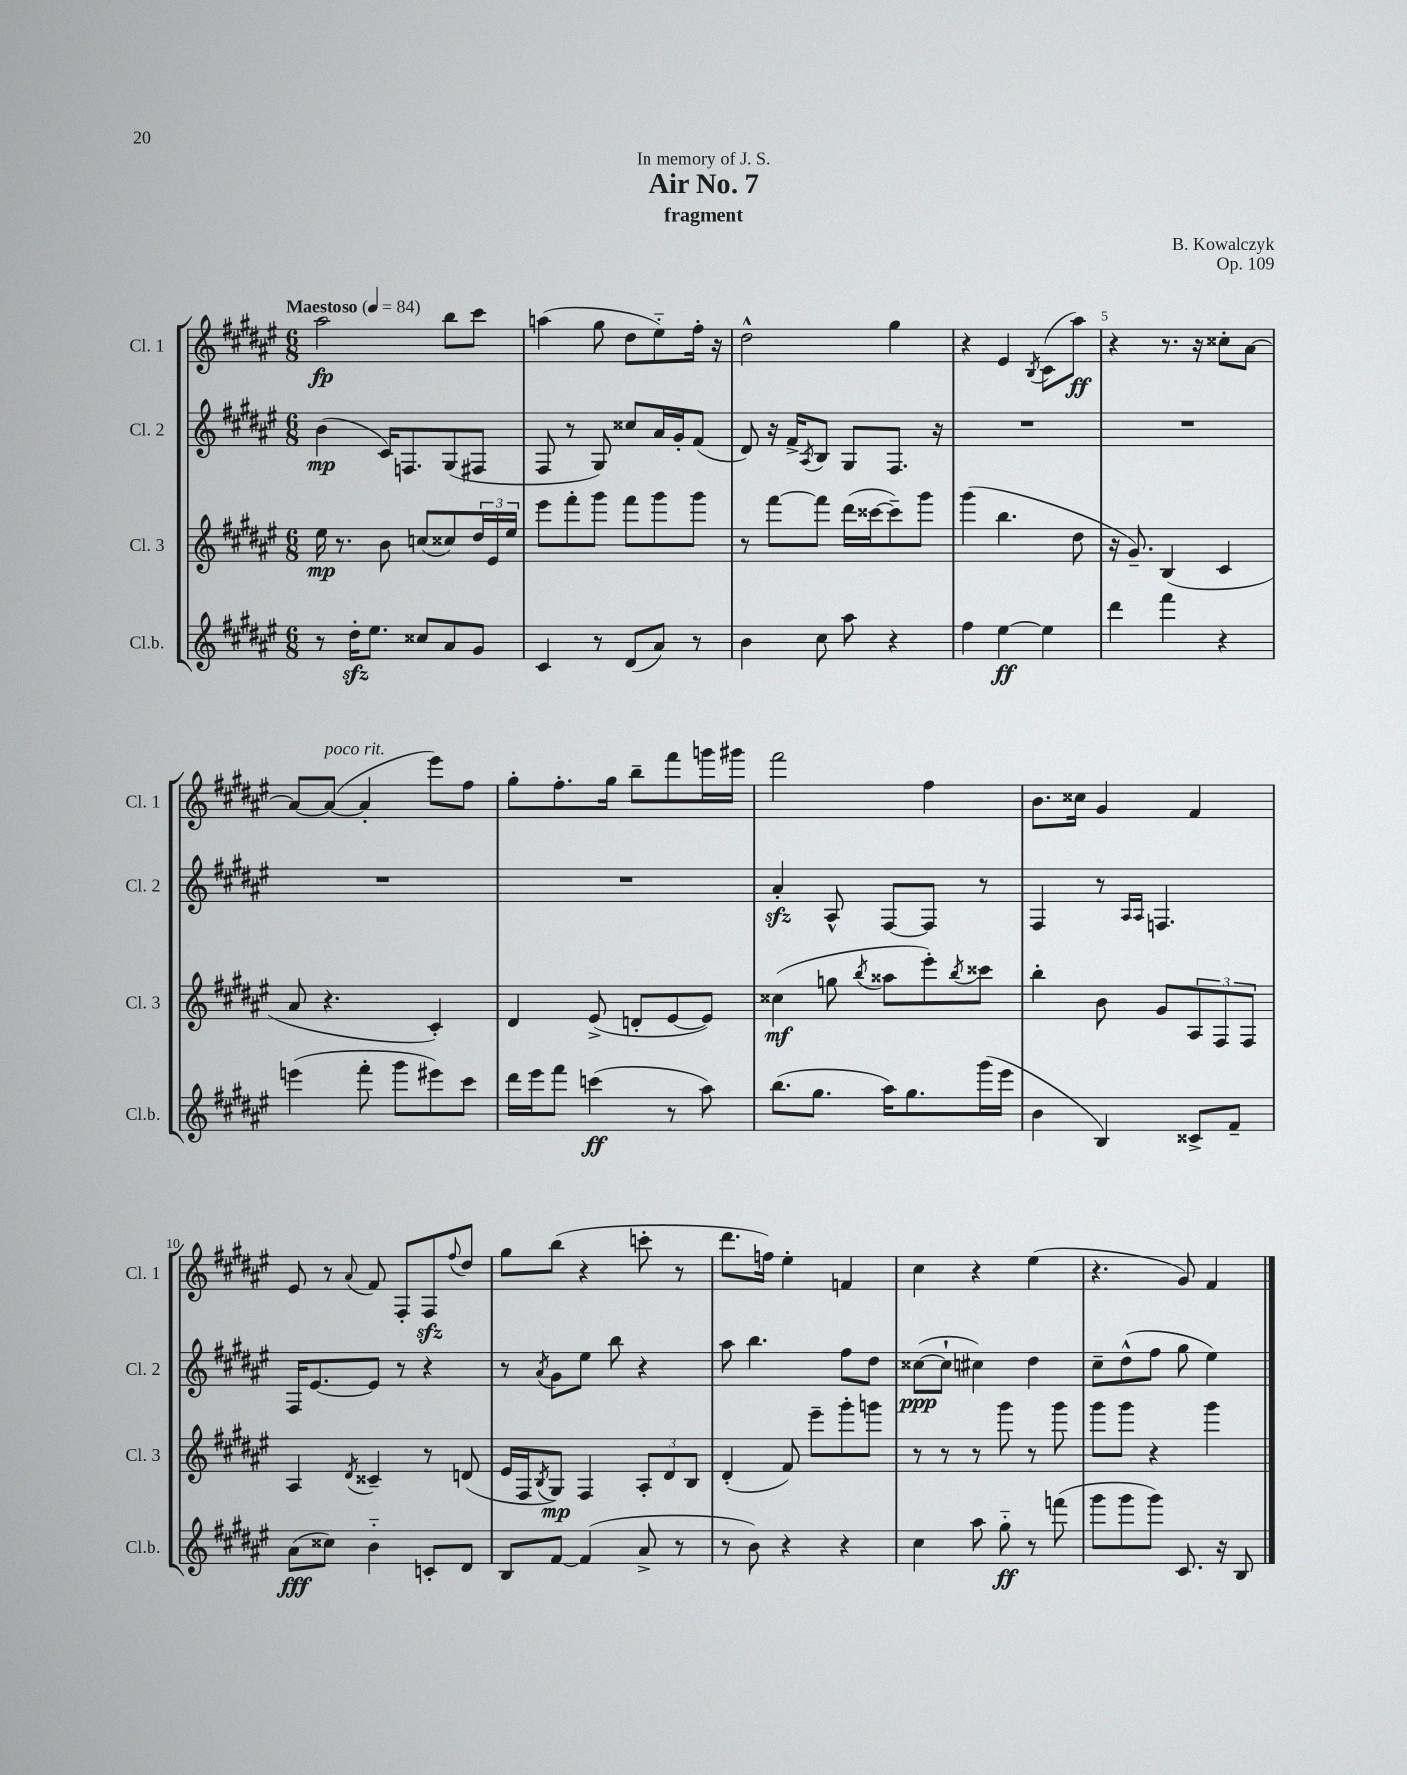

**kern	**kern	**kern	**kern
*staff4	*staff3	*staff2	*staff1
*clefG2	*clefG2	*clefG2	*clefG2
*k[f#c#g#d#a#e#]	*k[f#c#g#d#a#e#]	*k[f#c#g#d#a#e#]	*k[f#c#g#d#a#e#]
*M6/8	*M6/8	*M6/8	*M6/8
*MM84	*MM84	*MM84	*MM84
8r	16ee#	(4b	2aa#
.	8.r	.	.
16dd#'	.	.	.
8.ee#	.	.	.
.	8b	16c#)	.
.	.	8.F	.
8cc##	(8cc	.	.
8a#	8cc##)	(8G#	8bb
8g#	24dd#	8F#	8ccc#
.	24e#	.	.
.	24ee#	.	.
=	=	=	=
4c#	8eee#	8F#	(4aa
.	8fff#'	8r	.
8r	8ggg#	8G#)	8gg#
(8d#	8fff#	8cc##	8dd#
8a#)	8ggg#	16a#	8ee#'~)
.	.	16g#'	.
8r	8ggg#	(8f#	16ff#'
.	.	.	16r
=	=	=	=
4b	8r	8d#)	2dd#^^
.	[8fff#	16r	.
.	.	16f#^	.
.	.	8qA#	.
8cc#	8fff#]	8B	.
8aa#	(16ddd#	8G#	.
.	[16ccc##	.	.
4r	8ccc##~])	8.F#	4gg#
.	8ggg#	.	.
.	.	16r	.
=	=	=	=
4ff#	(4ggg#	2.r	4r
[4ee#	4.bb	.	4e#
.	.	.	8qB
4ee#]	.	.	(8c#
.	8dd#	.	8aa#)
=	=	=	=
4ddd#	16r	2.r	4r
.	8.g#~)	.	.
4fff#	(4B	.	8.r
.	.	.	16r
4r	4c#	.	8cc##'
.	.	.	[8a#
=	=	=	=
(4eee	8a#	2.r	8a#_
.	4.r	.	(8a#_
8fff#'	.	.	4a#']
8ggg#	.	.	.
8eee#)	4c#')	.	8eee#)
8ccc#	.	.	8ff#
=	=	=	=
16ddd#	4d#	2.r	8gg#'
16eee#	.	.	.
8fff#	.	.	8.ff#'
(4ccc	(8e#^	.	.
.	.	.	16gg#
.	8d'	.	8bb~
8r	[8e#	.	8fff#
8aa#)	8e#])	.	16ggg
.	.	.	16ggg#
=	=	=	=
(8.bb	(4cc##	4a#'	2fff#
8.gg#	.	.	.
.	8gg	8A#^^	.
.	8qbb	.	.
16aa#)	8aa##	[8F#	.
8.gg#	.	.	.
.	8eee#')	8F#]	4ff#
.	8qbb	.	.
(16ggg#	8ccc##	8r	.
16eee#	.	.	.
=	=	=	=
4b	4bb'	4F#	8.b
.	.	.	16cc##
4B)	8b	8r	4g#
.	.	16qqA#	.
.	.	16qqA#	.
.	8g#	4.F	.
8c##^	12A#	.	4f#
.	12F#	.	.
8f#~	.	.	.
.	12F#	.	.
=	=	=	=
(8a#	4A#	16F#	8e#
.	.	[8.e#	.
8cc##)	.	.	8r
.	8qd#	.	8qqa#
4b'~	4c##~	8e#]	8f#
.	.	8r	8F#'
8c'	8r	4r	8F#
.	.	.	8qqff#
8d#	(8d	.	8dd#
=	=	=	=
8B	16e#	8r	8gg#
.	16F#	.	.
.	8qB	8qa#	.
[8f#	8G#)	8g#	(8bb
(4f#]	4F#	8ee#	4r
.	.	8bb	.
8a#^	12A#'	4r	8ccc'
.	12d#	.	.
8r	.	.	8r
.	12B	.	.
=	=	=	=
8r	(4d#'	8aa#	8.ddd#
8b)	.	4.bb	.
.	.	.	16ff)
4r	8f#)	.	4ee#'
.	8eee#~	.	.
4r	8ggg#'	8ff#	4f
.	8ggg	8dd#	.
=	=	=	=
4cc#	8r	([8cc##	4cc#
.	8r	8cc##`]	.
8aa#	8r	4cc#)	4r
8gg#'~	8ggg#	.	.
8r	8r	4dd#	(4ee#
(8fff	8ggg#	.	.
=	=	=	=
8ggg#	8ggg#	8cc#~	4.r
8ggg#	8ggg#	(8dd#^^	.
8ggg#)	4r	8ff#	.
8.c#	.	8gg#	8g#)
.	4ggg#	4ee#)	4f#
16r	.	.	.
8B	.	.	.
==	==	==	==
*-	*-	*-	*-
